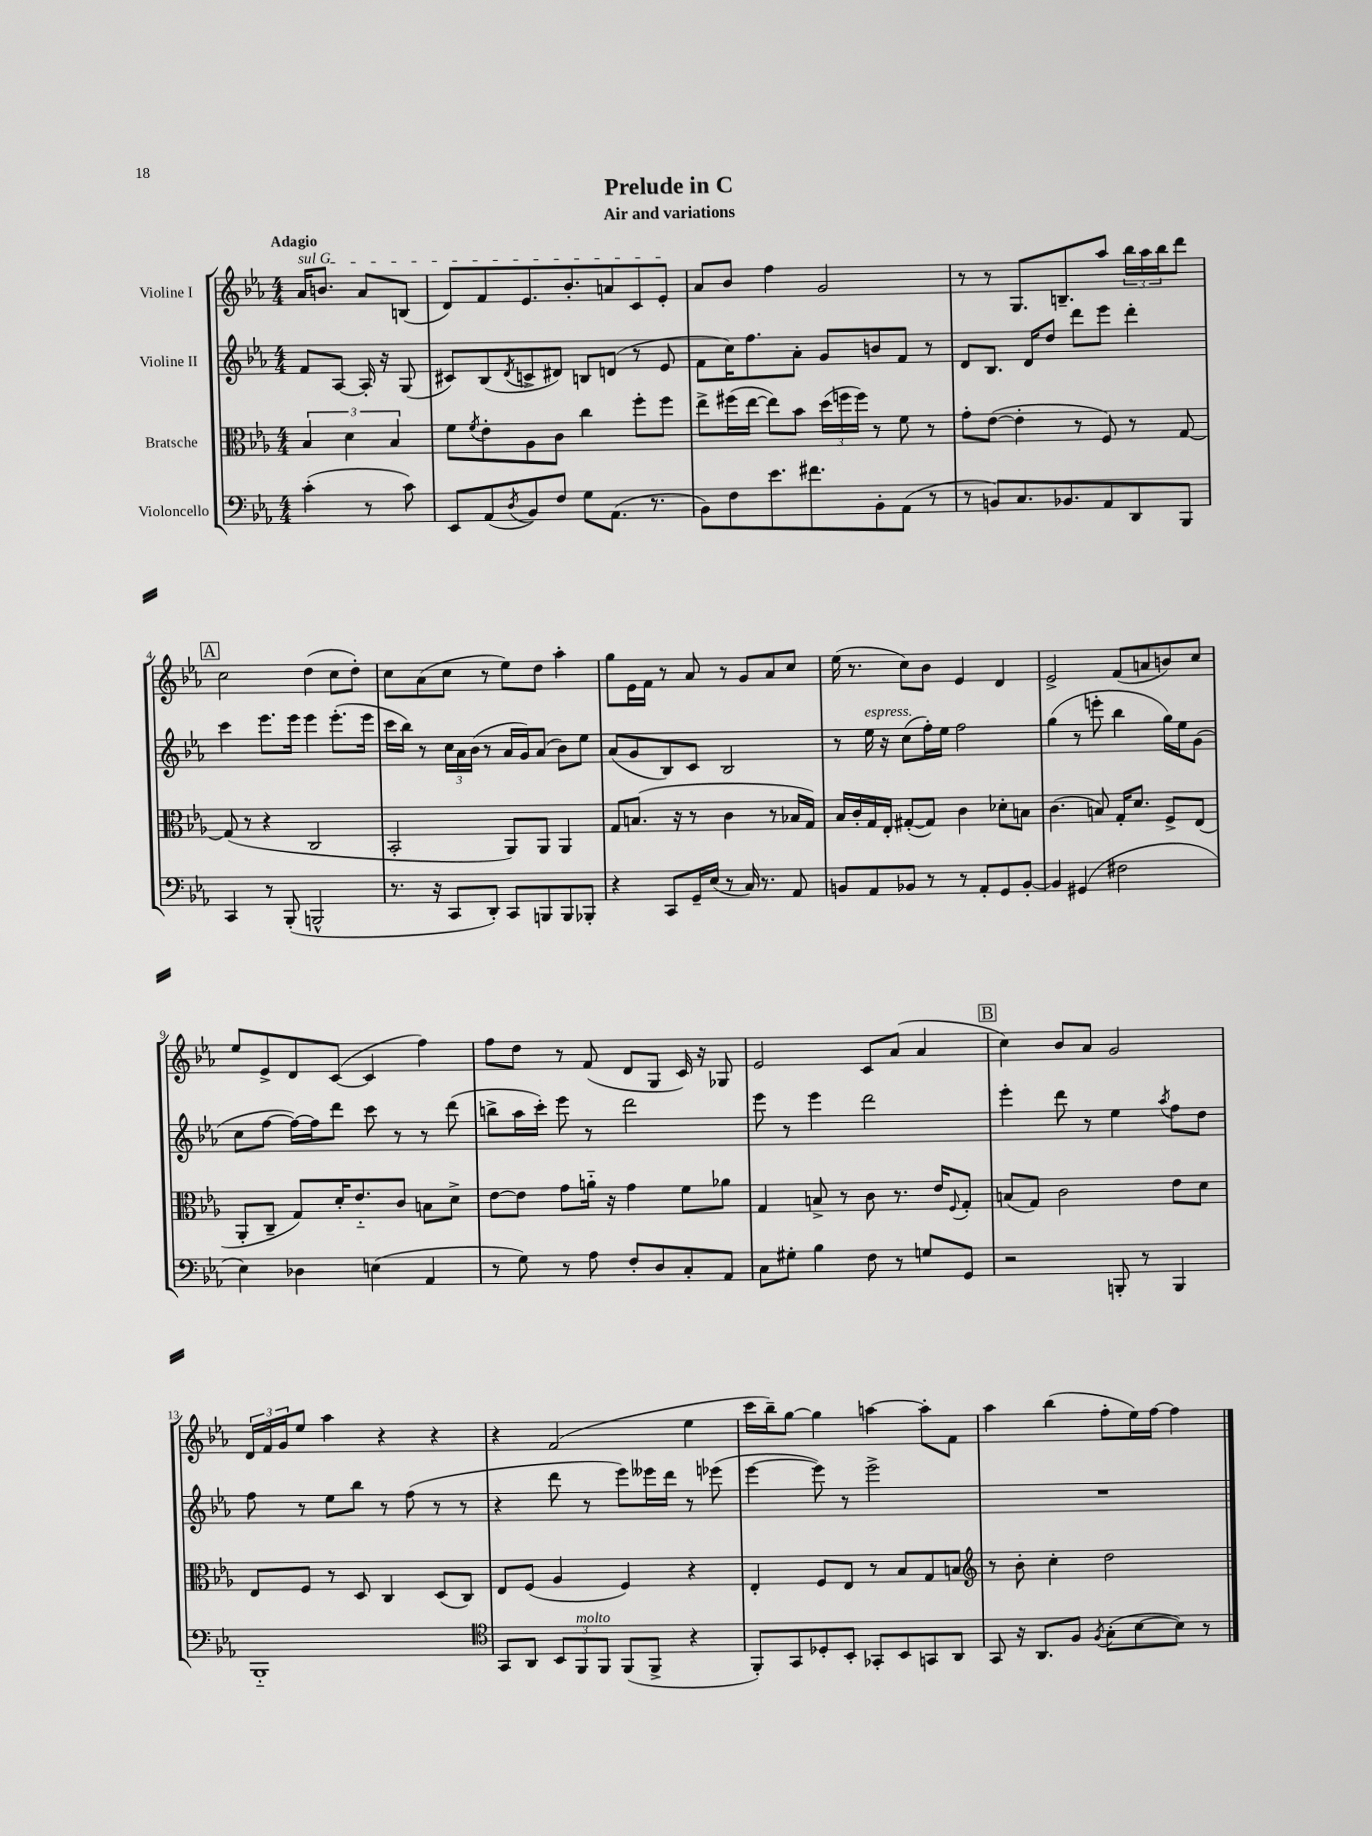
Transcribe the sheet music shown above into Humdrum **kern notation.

**kern	**kern	**kern	**kern
*staff4	*staff3	*staff2	*staff1
*clefF4	*clefC3	*clefG2	*clefG2
*k[b-e-a-]	*k[b-e-a-]	*k[b-e-a-]	*k[b-e-a-]
*M4/4	*M4/4	*M4/4	*M4/4
(4c'\	6B-/	8f/L	16a-/LK
.	.	.	8.b/J
.	.	[8A-/J	.
.	6d\	.	.
8r	.	16A-'/]	8a-/L
.	.	16r	.
.	6B-/	.	.
8c\)	.	(8G/	(8B/J
=	=	=	=
8EE-/L	8f\L	8c#/L)	8d/L)
.	8qf/	.	.
(8AA-/	8e-'\	(8B-/	8f/
8qD/	.	8qd/	.
8BB-/)	8A-\	8c^/	8.e-/
8F/J	8c\J	8d#/J)	.
.	.	.	8.b-'/
8G\L	4cc\	8B/L	.
(8.AA-\J	.	(8d/J	8a/
.	8ff'\L	8r	8c/
8.r	.	.	.
.	8ff\J	8e-/	8e-'/J
=	=	=	=
8BB-\L)	8ee-^\L	8f\L	8a-/L
8F\	(16ff#\L	16cc\K)	8b-/J
.	[16ee-\JJ	8.ff\	.
8.e-\	8ee-\]L)	.	4ff\
.	8b-\J	8a-'\J	.
8.f#\	.	.	.
.	(24dd\LL	8g/L	2g/
.	24ff\	.	.
.	24ff\JJ)	.	.
8BB-'\	8r	8b/	.
(8AA-\J	8f\	8f/J	.
8r	8r	8r	.
=	=	=	=
8r	8g'\L	8d/L	8r
8BB/L)	([8e-\J	8.B-/J	8r
8.C/	4e-'\]	.	8.G/L
.	.	16d/LK	.
.	.	8dd/J	.
8.BB-/	.	.	8.B~/
.	8r	8ddd\L	.
8AA-/	8F/)	8eee-\J	8aa-/J
8DD/	8r	4ddd'\	24bb-\LL
.	.	.	24aa-\
.	.	.	24bb-\J
8BBB-/J	[8G/	.	8ddd\J
=	=	=	=
4CC/	(8G/]	4ccc\	2cc\
.	8r	.	.
8r	4r	8.eee-\L	.
(8BBB-'/	.	.	.
.	.	16eee-\Jk	.
2BBB^^/	2C/	4eee-\	(4dd\
.	.	(8.eee-'\L	8cc\L
.	.	.	8dd'\J)
.	.	16eee-\Jk	.
=	=	=	=
8.r	2BB-'/	16ccc\LL	8cc\L
.	.	16bb-\JJ)	.
.	.	8r	(8a-\
16r	.	.	.
8CC/L	.	24cc\LL	8cc\J
.	.	24a-\	.
.	.	(24b-\JJ	.
8DD'/J)	.	8r	8r
8CC/L	8AA-/L)	16a-/LL	8ee-\L)
.	.	16g/J)	.
8BBB/	8AA-/J	(8a-/J	8dd\J
8BBB/	4AA-/	8b-\L)	4aa-'\
8BBB-'/J	.	8ee-\J	.
=	=	=	=
4r	8G/L	(8a-/L	8gg\L
.	(8.B/J	8g/	16e-\L
.	.	.	16f\JJ
8CC/L	.	8B-/)	8r
.	16r	.	.
16GG~/L	8r	8c/J	8a-/
(16E-/JJ	.	.	.
8r	4c\	2B-/	8r
16C/)	.	.	8g/L
8.r	.	.	.
.	8r	.	8a-/
8AA-/	16B-/LL	.	8cc/J
.	16G/JJ)	.	.
=	=	=	=
8BB/L	16B-/LL	8r	(16ee-\
.	16c'/	.	8.r
8AA-/	16G/	16ee-\	.
.	16E-'/JJ	16r	.
8BB-/J	([8G#'/L	(8cc\L	8cc\L)
8r	8G#/]J)	16ff'\L)	8b-\J
.	.	16ee-\JJ	.
8r	4c\	2ff\	4e-/
8AA-'/L	.	.	.
8GG/	8d-'\L	.	4d/
[8BB-'/J	8B\J	.	.
=	=	=	=
4BB-/]	(4.c\	(4gg\	2e-^/
(4GG#/	.	8r	.
.	8B/)	8eee'\	.
2F#\	16G'/LK	4bb-\	(8f/L
.	8.d/J	.	.
.	.	.	8a/
.	8F^/L	16gg\LL)	8b/)
.	.	16ee-\J	.
.	(8E-/J	(8g\J	8cc/J
=	=	=	=
4E-\)	8AA-'/L	8cc\L	8ee-/L
.	8C~/J	[8ff\J	8e-^/
4D-\	8G/L)	16ff\_LL)	8d/
.	.	16ff\]J	.
.	16d'/K	8ddd\J	([8c/J
.	8.e-'~/	.	.
(4E\	.	8ccc\	4c/]
.	8c/J	8r	.
4AA-/	8B\L	8r	4ff\)
.	8d^\J	(8ddd\	.
=	=	=	=
8r	[8e-\L	8bb^\L	8ff\L
8G\)	8e-\]J	16aa-\L	8dd\J
.	.	16ccc'\JJ)	.
8r	8g\L	8eee-\	8r
8A-\	16a'~\Jk	8r	(8f/
.	16r	.	.
8F'/L	4g\	2ddd\	8d/L
8D/	.	.	8G/J
8C'/	8f\L	.	16c/)
.	.	.	16r
8AA-/J	8a-\J	.	8G-/
=	=	=	=
8C\L	4G/	8eee-\	2e-/
8G#'\J	.	8r	.
4B-\	8B^/	4eee-\	.
.	8r	.	.
8F\	8c\	2ddd\	8c/L
8r	8.r	.	(8a-/J
8G/L	.	.	4a-/
.	16e-/LK	.	.
.	8qqF/	.	.
8GG/J	8G'/J	.	.
=	=	=	=
2r	(8B/L	4eee-'\	4cc\)
.	8G/J)	.	.
.	2c\	8ddd\	8b-/L
.	.	8r	8a-/J
8BBB'/	.	4ee-\	2g/
8r	.	.	.
.	.	8qaa-/	.
4BBB/	8e-\L	8ff\L	.
.	8d\J	8dd\J	.
=	=	=	=
1BBB-'~	8E-/L	8ff\	24d/LL
.	.	.	24f/
.	.	.	24g/J
.	8F/J	8r	8ee-/J
.	8r	8ee-\L	4aa-\
.	8D/	8bb-\J	.
.	4C/	8r	4r
.	.	(8ff\	.
.	(8D/L	8r	4r
.	8C/J)	8r	.
=	=	=	=
*clefC4	*	*	*
8GG/L	8E-/L	4r	4r
8AA-/J	(8F/J	.	.
12BB-/L	4A-/	8ddd\	(2f/
12FF/	.	.	.
.	.	8r	.
12FF/J	.	.	.
(8FF/L	4F/)	8eee-\L)	.
8FF^/J	.	16eee--\L	.
.	.	16ddd\JJ	.
4r	4r	8r	4ee-\
.	.	(8eee-\	.
=	=	=	=
8FF'/L)	4E-'/	[4eee-\	16ccc\LL
.	.	.	16bb-~\J)
8GG/	.	.	[8gg\J
8D-'/	8F/L	8eee-\])	4gg\]
8BB-'/J	8E-/J	8r	.
8GG-'/L	8r	2eee-^\	[4aa\
8BB-/	8B-/L	.	.
8GG/	8G/	.	8aa'\]L
8AA-/J	8B/J	.	8f\J
=	=	=	=
*	*clefG2	*	*
8GG/	8r	1r	4aa-\
16r	8b-'\	.	.
8.AA-/L	.	.	.
.	4cc'\	.	(4bb-\
8F/J	.	.	.
8qF/	.	.	.
(8G'\L	2dd\	.	8ff'\L
[8B-\	.	.	16ee-\L)
.	.	.	[16ff\JJ
8B-\]J)	.	.	4ff\]
8r	.	.	.
==	==	==	==
*-	*-	*-	*-
